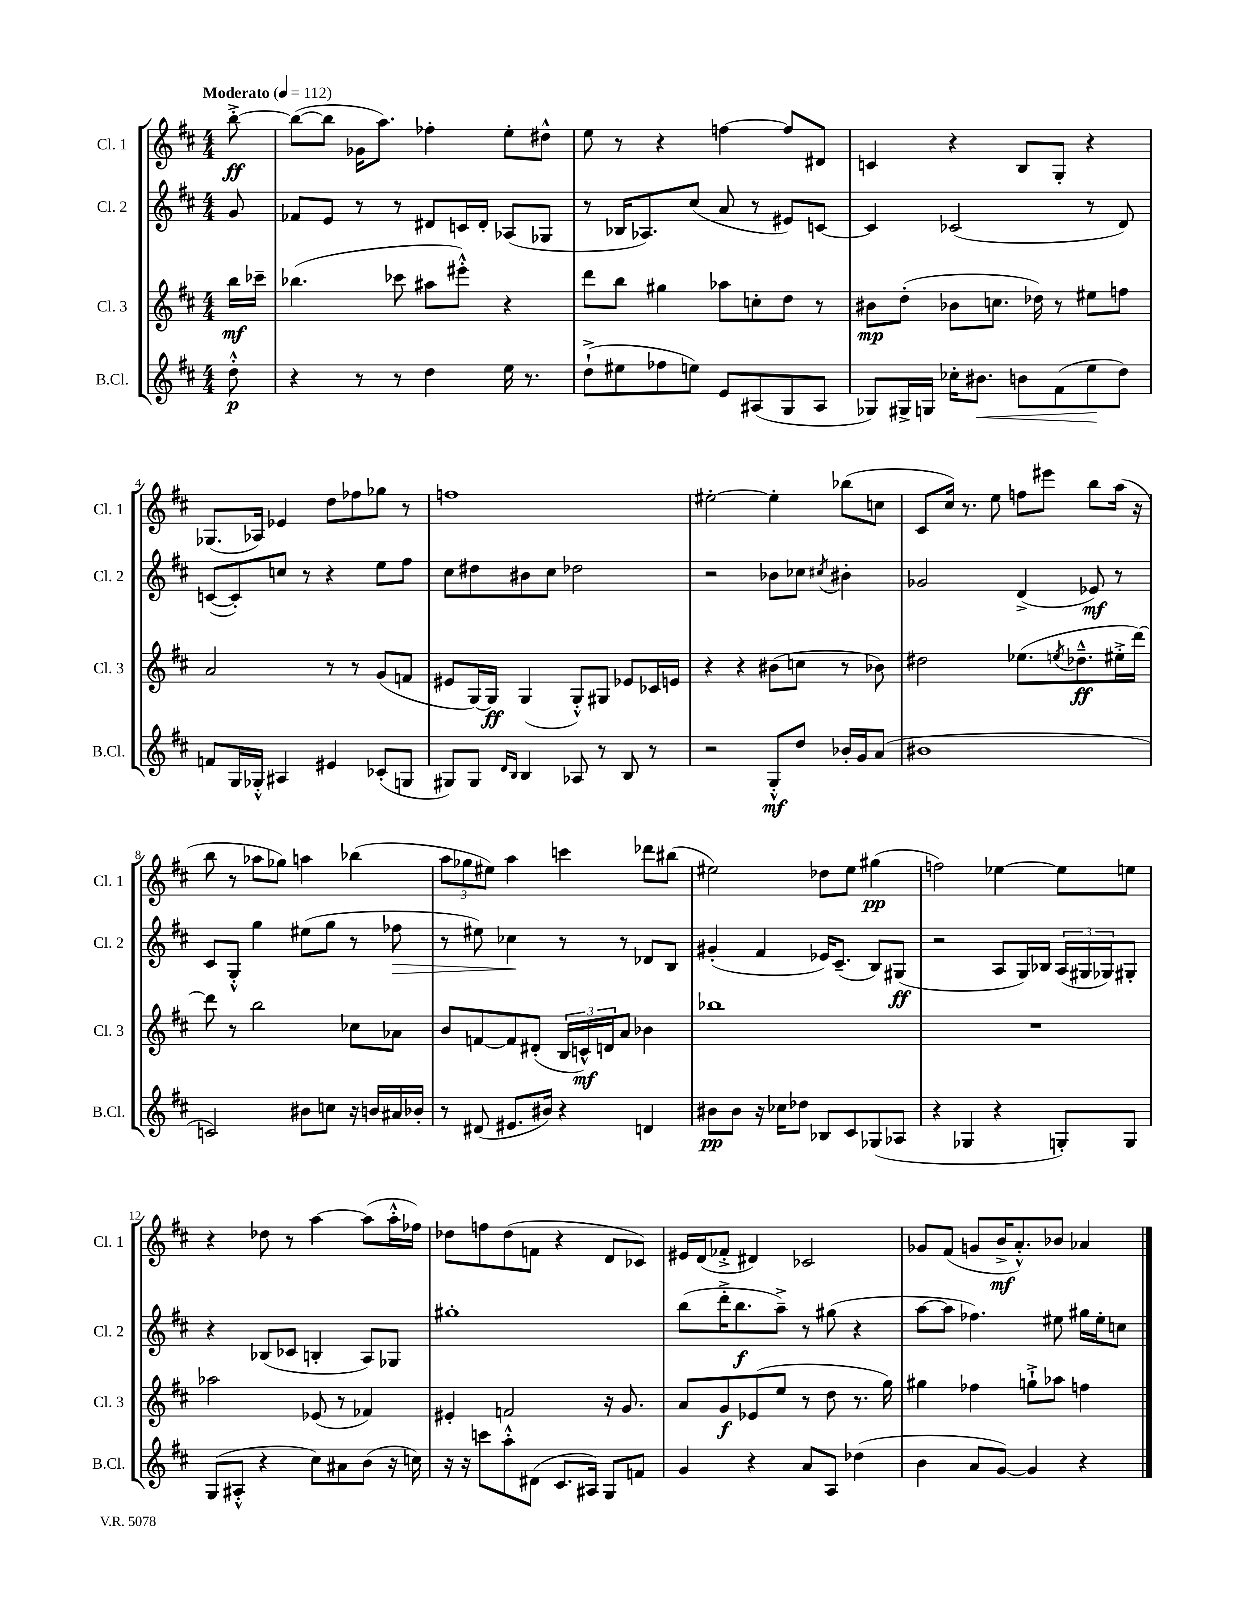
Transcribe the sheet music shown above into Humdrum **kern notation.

**kern	**dynam	**kern	**dynam	**kern	**dynam	**kern	**dynam
*part4	*part4	*part3	*part3	*part2	*part2	*part1	*part1
*staff4	*staff4	*staff3	*staff3	*staff2	*staff2	*staff1	*staff1
*I"B.Cl.	*	*I"Cl. 3	*	*I"Cl. 2	*	*I"Cl. 1	*
*I'B.Cl.	*	*I'Cl. 3	*	*I'Cl. 2	*	*I'Cl. 1	*
*clefG2	*	*clefG2	*	*clefG2	*	*clefG2	*
*k[f#c#]	*	*k[f#c#]	*	*k[f#c#]	*	*k[f#c#]	*
*M4/4	*	*M4/4	*	*M4/4	*	*M4/4	*
*MM112	*	*MM112	*	*MM112	*	*MM112	*
=	=	=	=	=	=	=	=
!	!	!	!	!	!	!LO:TX:a:B:t=Moderato	!
8dd'^^\	p	16bb\LL	mf	8g/	.	[8bb'^\	ff
.	.	16ccc-X~\JJ	.	.	.	.	.
=1	=1	=1	=1	=1	=1	=1	=1
4r	.	(4.bb-X\	.	8f-X/L	.	(8bb\L_	.
.	.	.	.	8e/J	.	8bb\J]	.
8r	.	.	.	8r	.	16g-X\KL	.
.	.	.	.	.	.	8.aa\J)	.
8r	.	8ccc-X\	.	8r	.	.	.
4dd\	.	8aa#X\L	.	8d#X/L	.	4ff-X'\	.
.	.	8eee#X'^^\J)	.	16cn/L	.	.	.
.	.	.	.	16d#'/JJ	.	.	.
16ee\	.	4r	.	(8A-X/L	.	8ee'\L	.
8.r	.	.	.	.	.	.	.
.	.	.	.	8G-X/J	.	8dd#X^^\J	.
=2	=2	=2	=2	=2	=2	=2	=2
(8dd`^\L	.	8ddd\L	.	8r	.	8ee\	.
8ee#X\	.	8bb\J	.	16B-X/KL	.	8r	.
.	.	.	.	8.A-X/)	.	.	.
8ff-X\	.	4gg#X\	.	.	.	4r	.
8een\J)	.	.	.	(8cc#/J	.	.	.
8e/L	.	8aa-X\L	.	8a/	.	[4ffn\	.
(8A#X/	.	8ccn'\	.	8r	.	.	.
8G/	.	8dd\J	.	8e#X/L)	.	8ff/L]	.
8A#/J	.	8r	.	[8cn/J	.	8d#X/J	.
=3	=3	=3	=3	=3	=3	=3	=3
8G-X/L)	.	8b#X\L	mp	4c/]	.	4cn/	.
16G#X^/L	.	(8dd'\J	.	.	.	.	.
16Gn/JJ	.	.	.	.	.	.	.
16cc-X'\KL	.	8b-X\L	.	(2c-X/	.	4r	.
!	!LO:HP:b	!	!	!	!	!	!
8.b#X\J	<	.	.	.	.	.	.
.	.	8.ccn\J	.	.	.	.	.
8bn\L	.	.	.	.	.	8B/L	.
.	.	16dd-X\)	.	.	.	.	.
(8f#\	.	8r	.	.	.	8G'/J	.
8ee\	.	8ee#X\L	.	8r	.	4r	.
8dd\J)	[	8ffn\J	.	8d/)	.	.	.
!!LO:LB:g=z
=4	=4	=4	=4	=4	=4	=4	=4
8fn/L	.	2a/	.	([8cn/L	.	(8.G-X/L	.
16G/L	.	.	.	8c'/])	.	.	.
16G-X'^^/JJ	.	.	.	.	.	16A-X/Jk)	.
4A#X/	.	.	.	8ccn/J	.	4e-X/	.
.	.	.	.	8r	.	.	.
4e#X/	.	8r	.	4r	.	8dd\L	.
.	.	8r	.	.	.	8ff-X\	.
(8c-X'/L	.	(8g/L	.	8ee\L	.	8gg-X\J	.
8Gn/J	.	8fn/J	.	8ff#\J	.	8r	.
=5	=5	=5	=5	=5	=5	=5	=5
8G#X/L)	.	8e#X/L	.	8cc#\L	.	1ffn	.
8G#/J	.	[16G/L)	.	8dd#X\	.	.	.
.	.	16G/JJ]	ff	.	.	.	.
16qqd/LL	.	.	.	.	.	.	.
16qqB/JJ	.	.	.	.	.	.	.
4B/	.	(4G/	.	8b#X\	.	.	.
.	.	.	.	8cc#\J	.	.	.
8A-X/	.	8G'^^/L)	.	2dd-X\	.	.	.
8r	.	8G#X/J	.	.	.	.	.
8B/	.	8e-X/L	.	.	.	.	.
8r	.	16c-X/L	.	.	.	.	.
.	.	16en/JJ	.	.	.	.	.
=6	=6	=6	=6	=6	=6	=6	=6
2r	.	4r	.	2r	.	[2ee#X'\	.
.	.	4r	.	.	.	.	.
8G'^^/L	mf	(8b#X\L	.	8b-X\L	.	4ee#'\]	.
8dd/J	.	8ccn\J	.	8cc-X\J	.	.	.
.	.	.	.	8qcc#X/	.	.	.
16b-X'/LL	.	8r	.	4b#X'\	.	(8bb-X\L	.
16g/J	.	.	.	.	.	.	.
(8a/J	.	8b-X\)	.	.	.	8ccn\J	.
=7	=7	=7	=7	=7	=7	=7	=7
1b#X	.	2dd#X\	.	2g-X/	.	8c#/L	.
.	.	.	.	.	.	16cc#/Jk)	.
.	.	.	.	.	.	8.r	.
.	.	.	.	.	.	8ee\	.
.	.	(8.ee-X\L	.	(4d^/	.	8ffn\L	.
.	.	.	.	.	.	8eee#X\J	.
.	.	8qeen/	.	.	.	.	.
.	.	8.dd-X~^^\	ff	.	.	.	.
.	.	.	.	8e-X/)	mf	8bb\L	.
.	.	16ee#X'^\L	.	8r	.	(16aa\Jk	.
.	.	[16ddd\JJ)	.	.	.	16r	.
!!LO:LB:g=z
=8	=8	=8	=8	=8	=8	=8	=8
2cn/)	.	8ddd\]	.	8c#/L	.	8bb\	.
.	.	8r	.	8G'^^/J	.	8r	.
.	.	2bb\	.	4gg\	.	8aa-X\L	.
.	.	.	.	.	.	8gg-X\J)	.
8b#X\L	.	.	.	(8ee#X\L	.	4aan\	.
8ccn\J	.	.	.	8gg\J	.	.	.
16r	.	8cc-X\L	.	8r	.	(4bb-X\	.
16bn/LL	.	.	.	.	.	.	.
!	!	!	!	!	!LO:HP:b	!	!
16a#X/	.	8a-X\J	.	8ff-X\	>	.	.
16b-X'/JJ	.	.	.	.	.	.	.
=9	=9	=9	=9	=9	=9	=9	=9
8r	.	8b/L	.	8r	.	12aa\L	.
.	.	.	.	.	.	12gg-X\	.
(8d#X/	.	[8fn/	.	8ee#X\)	.	.	.
.	.	.	.	.	.	12ee#X\J)	.
8.e#X/L	.	8f/]	.	4cc-X\	.	4aa\	.
.	.	(8d#X'/J	.	.	.	.	.
16b#X/Jk)	.	.	.	.	.	.	.
4r	.	24B/LL	.	8r	]	4cccn\	.
.	.	24cn^^/)	mf	.	.	.	.
.	.	24dn/J	.	.	.	.	.
.	.	8a/J	.	8r	.	.	.
4dn/	.	4b-X\	.	8d-X/L	.	8ddd-X\L	.
.	.	.	.	8B/J	.	(8bb#X\J	.
=10	=10	=10	=10	=10	=10	=10	=10
8b#X\L	pp	1bb-X	.	(4g#X'/	.	2ee#X\)	.
8b#\J	.	.	.	.	.	.	.
16r	.	.	.	4f#/	.	.	.
16cc-X\KL	.	.	.	.	.	.	.
8dd-X\J	.	.	.	.	.	.	.
8B-X/L	.	.	.	16e-X/KL)	.	8dd-X\L	.
.	.	.	.	(8.c#~/J	.	.	.
8c#/	.	.	.	.	.	8ee#\J	.
(8G-X/	.	.	.	8B/L)	.	(4gg#X\	pp
8A-X/J	.	.	.	(8G#X/J	ff	.	.
=11	=11	=11	=11	=11	=11	=11	=11
4r	.	1r	.	2r	.	2ffn\)	.
4G-X/	.	.	.	.	.	.	.
4r	.	.	.	8A/L	.	[4ee-X\	.
.	.	.	.	16G/L)	.	.	.
.	.	.	.	16B-X/JJ	.	.	.
8Gn'/L)	.	.	.	(24A/LL	.	8ee-\L]	.
.	.	.	.	24G#X/	.	.	.
.	.	.	.	24G-X/J)	.	.	.
8G/J	.	.	.	8G#X'/J	.	8een\J	.
!!LO:LB:g=z
=12	=12	=12	=12	=12	=12	=12	=12
(8G/L	.	2aa-X\	.	4r	.	4r	.
8A#X'^^/J	.	.	.	.	.	.	.
4r	.	.	.	(8B-X/L	.	8dd-X\	.
.	.	.	.	8c-X/J	.	8r	.
8cc#\L)	.	(8e-X/	.	4Bn'/	.	[4aa\	.
8a#X\	.	8r	.	.	.	.	.
(8b\J	.	4f-X/)	.	8A/L)	.	(8aa\L]	.
16r	.	.	.	8G-X/J	.	16aa'^^\L	.
16ccn\)	.	.	.	.	.	16ff-X\JJ)	.
=13	=13	=13	=13	=13	=13	=13	=13
16r	.	4e#X'/	.	1gg#X'	.	8dd-X\L	.
16r	.	.	.	.	.	.	.
8cccn\L	.	.	.	.	.	8ffn\	.
8aa'^^\	.	2fn/	.	.	.	(8dd-\	.
(8d#X\J	.	.	.	.	.	8fn\J	.
8.c#/L	.	.	.	.	.	4r	.
16A#X/Jk)	.	.	.	.	.	.	.
8G/L	.	16r	.	.	.	8d/L	.
.	.	8.g/	.	.	.	.	.
8fn/J	.	.	.	.	.	8c-X/J)	.
=14	=14	=14	=14	=14	=14	=14	=14
4g/	.	8a/L	.	(8bb\L	.	16e#X/LL	.
.	.	.	.	.	.	(16d/J	.
.	.	8g/	f	16ddd'^\K	.	8f-X'^/J	.
.	.	.	.	8.bb\	f	.	.
4r	.	(8e-X/	.	.	.	4d#X/)	.
.	.	8ee/J	.	8aa~^\J)	.	.	.
8a/L	.	8r	.	8r	.	2c-X/	.
8A/J	.	8dd\	.	(8gg#X\	.	.	.
(4dd-X\	.	8.r	.	4r	.	.	.
.	.	16gg\)	.	.	.	.	.
=15	=15	=15	=15	=15	=15	=15	=15
4b\	.	4gg#X\	.	[8aa\L	.	8g-X/L	.
.	.	.	.	8aa\J]	.	(8f#/J	.
8a/L	.	4ff-X\	.	4.ff-X\)	.	8gn/L	.
[8g/J)	.	.	.	.	.	16b^/K	mf
.	.	.	.	.	.	8.a'^^/)	.
4g/]	.	8ggn`^\L	.	.	.	.	.
.	.	8aa-X\J	.	8ee#X\	.	8b-X/J	.
4r	.	4ffn\	.	16gg#X\LL	.	4a-X/	.
.	.	.	.	16ee#'\J	.	.	.
.	.	.	.	8ccn\J	.	.	.
==	==	==	==	==	==	==	==
*-	*-	*-	*-	*-	*-	*-	*-
